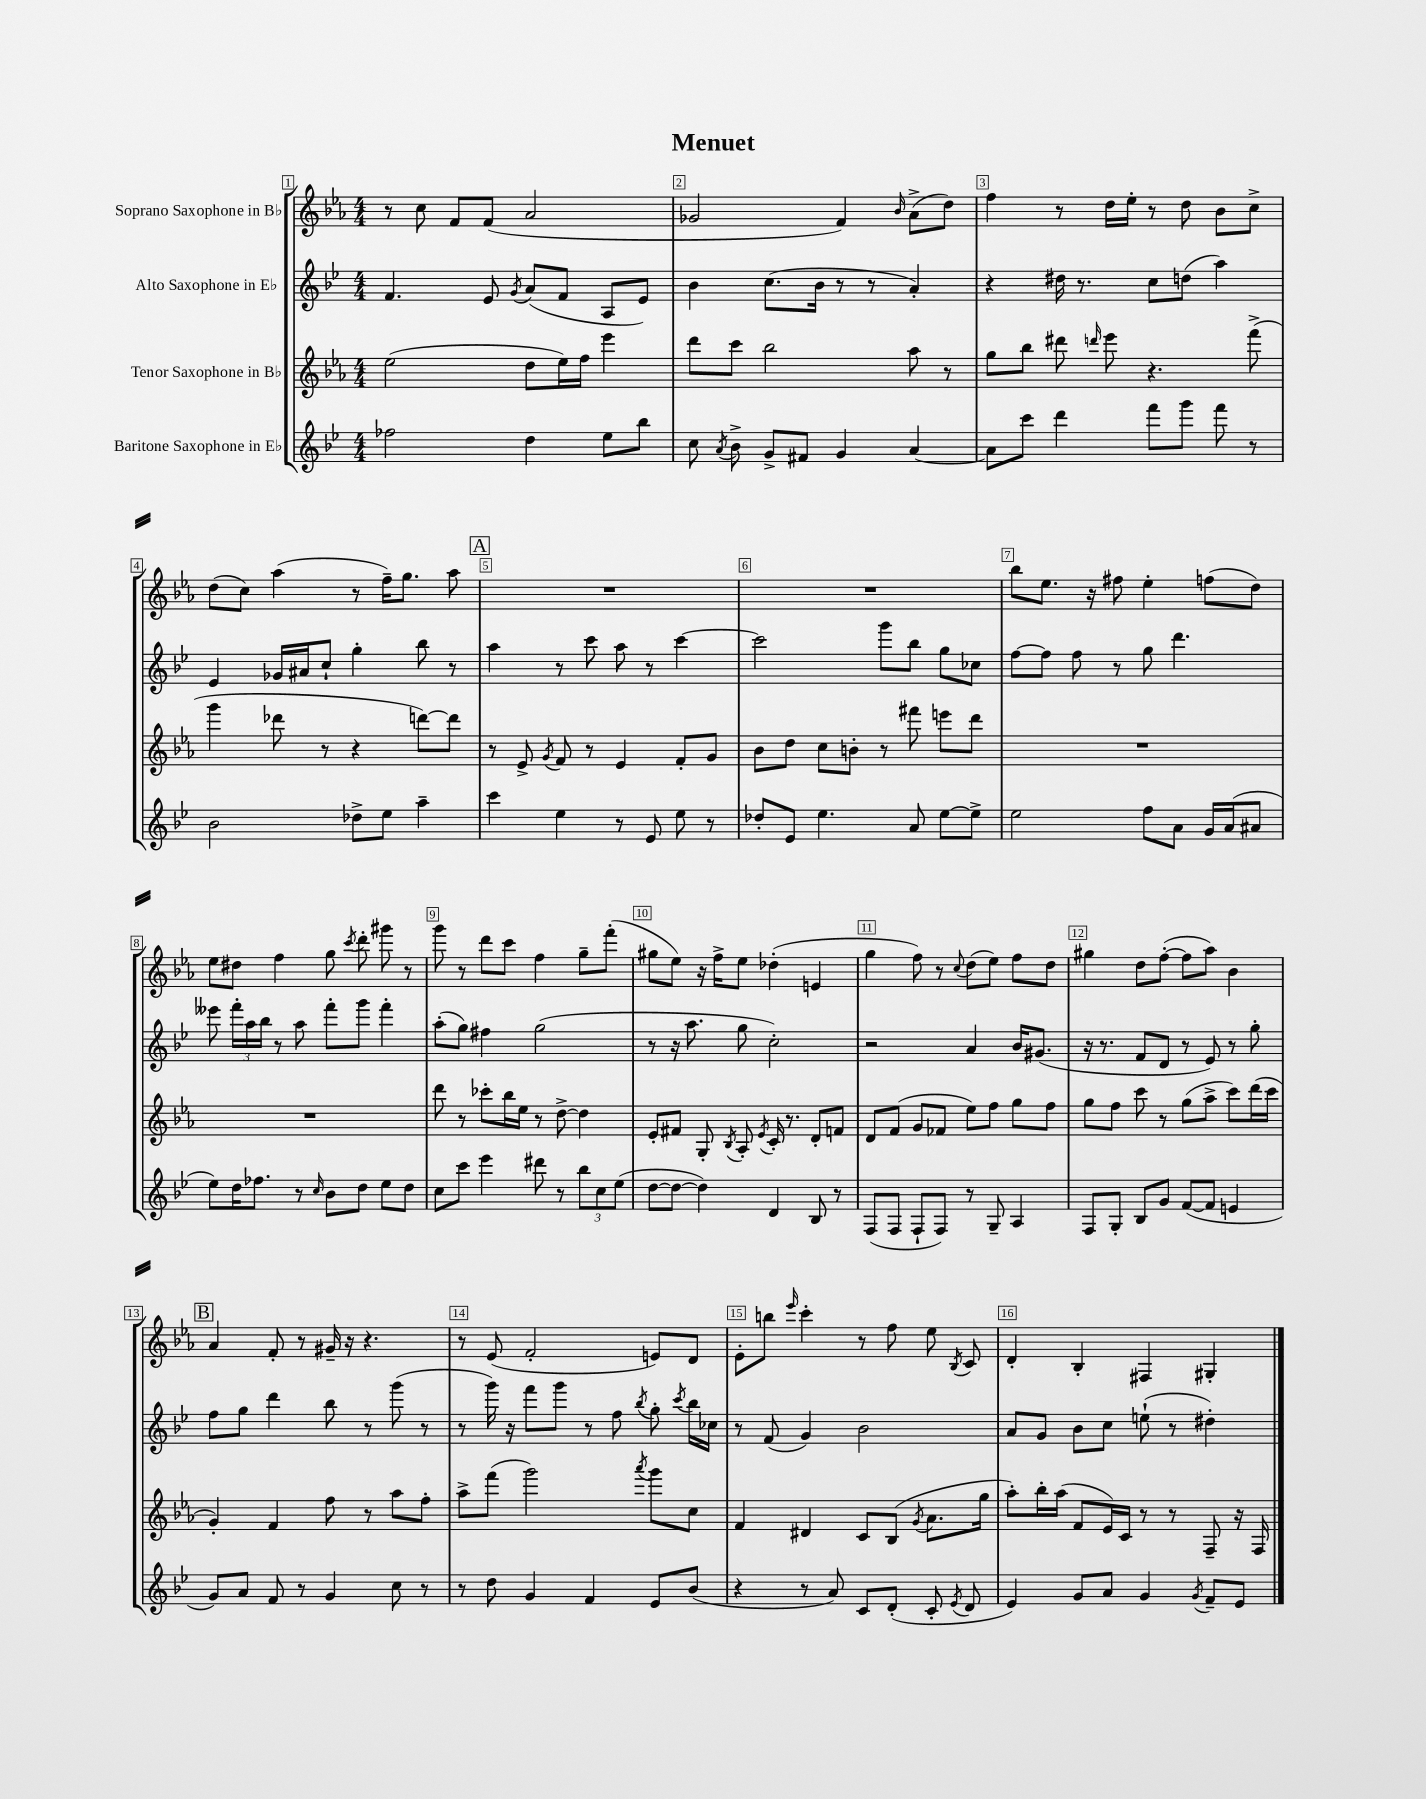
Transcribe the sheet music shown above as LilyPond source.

\header { title = "Menuet" }
<<
\new StaffGroup <<
\new Staff = "s0" \with { instrumentName = "Soprano Saxophone in Bb" } {
    \clef treble \key ees \major \numericTimeSignature \time 4/4
    \autoBeamOff r8 c''8 f'8[ f'8]( aes'2 |
    ges'2 f'4) \grace { bes'16 } aes'8[->( d''8]) |
    f''4 r8 d''16[ ees''16]-. r8 d''8 bes'8[ c''8]-> |
    d''8[( c''8]) aes''4( r8 f''16[--) g''8.] aes''8 |
    \mark \markup { \box "A" } R1 |
    R1 |
    bes''8[ ees''8.] r16 fis''8 ees''4-. f''8[( d''8]) |
    ees''8[ dis''8] f''4 g''8 \acciaccatura { c'''8 } d'''8-. gis'''8 r8 |
    g'''8 r8 d'''8[ c'''8] f''4 g''8[-- f'''8]-.( |
    gis''8[ ees''8]) r16 f''16[-> ees''8] des''4-.( e'4 |
    g''4 f''8) r8 \appoggiatura { c''8 } d''8[( ees''8]) f''8[ d''8] |
    gis''4 d''8[ f''8]~-.( f''8[ aes''8]) bes'4 |
    \mark \markup { \box "B" } aes'4 f'8-. r8 gis'16-- r16 r4. |
    r8 ees'8( f'2-. e'8[) d'8] |
    ees'8[-. b''8] \grace { ees'''16 } c'''4-. r8 f''8 ees''8 \acciaccatura { bes8 } c'8 |
    d'4-. bes4-. fis4 gis4-. \bar "|." |
}
\new Staff = "s1" \with { instrumentName = "Alto Saxophone in Eb" } {
    \clef treble \key bes \major \numericTimeSignature \time 4/4
    \autoBeamOff f'4. ees'8 \acciaccatura { g'8 } a'8[( f'8] a8[ ees'8]) |
    bes'4 c''8.[( bes'16] r8 r8 a'4-.) |
    r4 dis''16 r8. c''8[ d''8]( a''4) |
    ees'4 ges'16[ ais'16 c''8]-! g''4-. bes''8 r8 |
    \mark \markup { \box "A" } a''4 r8 c'''8 a''8 r8 c'''4~ |
    c'''2 g'''8[ bes''8] g''8[ ces''8] |
    f''8[~ f''8] f''8 r8 g''8 d'''4. |
    eeses'''8 \tuplet 3/2 { f'''16[-. a''16 bes''16] } r8 a''8 f'''8[-. g'''8] f'''4-. |
    a''8[-.( g''8]) fis''4 g''2( |
    r8 r16 a''8. g''8 c''2-.) |
    r2 a'4 bes'16[ gis'8.]( |
    r16 r8. f'8[ d'8] r8 ees'8) r8 g''8-. |
    \mark \markup { \box "B" } f''8[ g''8] d'''4 bes''8 r8 g'''8( r8 |
    r8 g'''16) r16 f'''8[ g'''8] r8 f''8 \acciaccatura { bes''8 } g''8-. \acciaccatura { c'''8 } bes''16[ ces''16] |
    r8 f'8( g'4) bes'2 |
    a'8[ g'8] bes'8[ c''8] e''8-!( r8 dis''4-.) \bar "|." |
}
\new Staff = "s2" \with { instrumentName = "Tenor Saxophone in Bb" } {
    \clef treble \key ees \major \numericTimeSignature \time 4/4
    \autoBeamOff ees''2( d''8[ ees''16) f''16] ees'''4 |
    d'''8[ c'''8] bes''2 aes''8 r8 |
    g''8[ bes''8] dis'''8 \grace { d'''16 } ees'''8 r4. f'''8->( |
    g'''4 des'''8 r8 r4 d'''8[~) d'''8] |
    \mark \markup { \box "A" } r8 ees'8-> \acciaccatura { g'8 } f'8 r8 ees'4 f'8[-. g'8] |
    bes'8[ d''8] c''8[ b'8]-. r8 fis'''8 e'''8[ d'''8] |
    R1 |
    R1 |
    d'''8 r8 ces'''8[-. bes''16 ees''16] r8 d''8~-> d''4 |
    ees'8[-. fis'8] g8-. \acciaccatura { bes8 } aes8-. \acciaccatura { ees'8 } c'16-. r8. d'8[-. f'8] |
    d'8[ f'8]( g'8[ fes'8] ees''8[) f''8] g''8[ f''8] |
    g''8[ f''8] c'''8 r8 g''8[( aes''8]-> c'''8[) d'''16( c'''16] |
    \mark \markup { \box "B" } g'4-.) f'4 f''8 r8 aes''8[ f''8]-. |
    aes''8[-> f'''8]( g'''2) \acciaccatura { aes'''8 } g'''8[ c''8] |
    f'4 dis'4 c'8[ bes8]( \acciaccatura { g'8 } aes'8.[ g''16] |
    aes''8[-.) bes''16-. aes''16]( f'8[ ees'16) c'16] r8 r8 f8-- r16 f16 \bar "|." |
}
\new Staff = "s3" \with { instrumentName = "Baritone Saxophone in Eb" } {
    \clef treble \key bes \major \numericTimeSignature \time 4/4
    \autoBeamOff fes''2 d''4 ees''8[ bes''8] |
    c''8 \acciaccatura { a'8 } bes'8-> g'8[-> fis'8] g'4 a'4~ |
    a'8[ c'''8] d'''4 f'''8[ g'''8] f'''8 r8 |
    bes'2 des''8[-> ees''8] a''4-- |
    \mark \markup { \box "A" } c'''4 ees''4 r8 ees'8 ees''8 r8 |
    des''8[-. ees'8] ees''4. a'8 ees''8[~ ees''8]-> |
    ees''2 f''8[ a'8] g'16[ a'16( ais'8] |
    ees''8[) d''16 fes''8.] r8 \grace { c''16 } bes'8[ d''8] ees''8[ d''8] |
    c''8[ c'''8] ees'''4 dis'''8 r8 \tuplet 3/2 { bes''8[ c''8 ees''8]( } |
    d''8[~ d''8]~ d''4) d'4 bes8 r8 |
    f8[( f8] f8[-! f8]) r8 g8-- a4 |
    f8[ g8]-. bes8[ g'8] f'8[~( f'8] e'4 |
    \mark \markup { \box "B" } g'8[) a'8] f'8 r8 g'4 c''8 r8 |
    r8 d''8 g'4 f'4 ees'8[ bes'8]( |
    r4 r8 a'8) c'8[ d'8]-.( c'8-. \acciaccatura { ees'8 } d'8 |
    ees'4) g'8[ a'8] g'4 \acciaccatura { g'8 } f'8[-- ees'8] \bar "|." |
}
>>
>>
\layout { \context { \Score \override BarNumber.break-visibility = ##(#f #t #t) barNumberVisibility = #all-bar-numbers-visible \override BarNumber.stencil = #(make-stencil-boxer 0.1 0.3 ly:text-interface::print) } }
